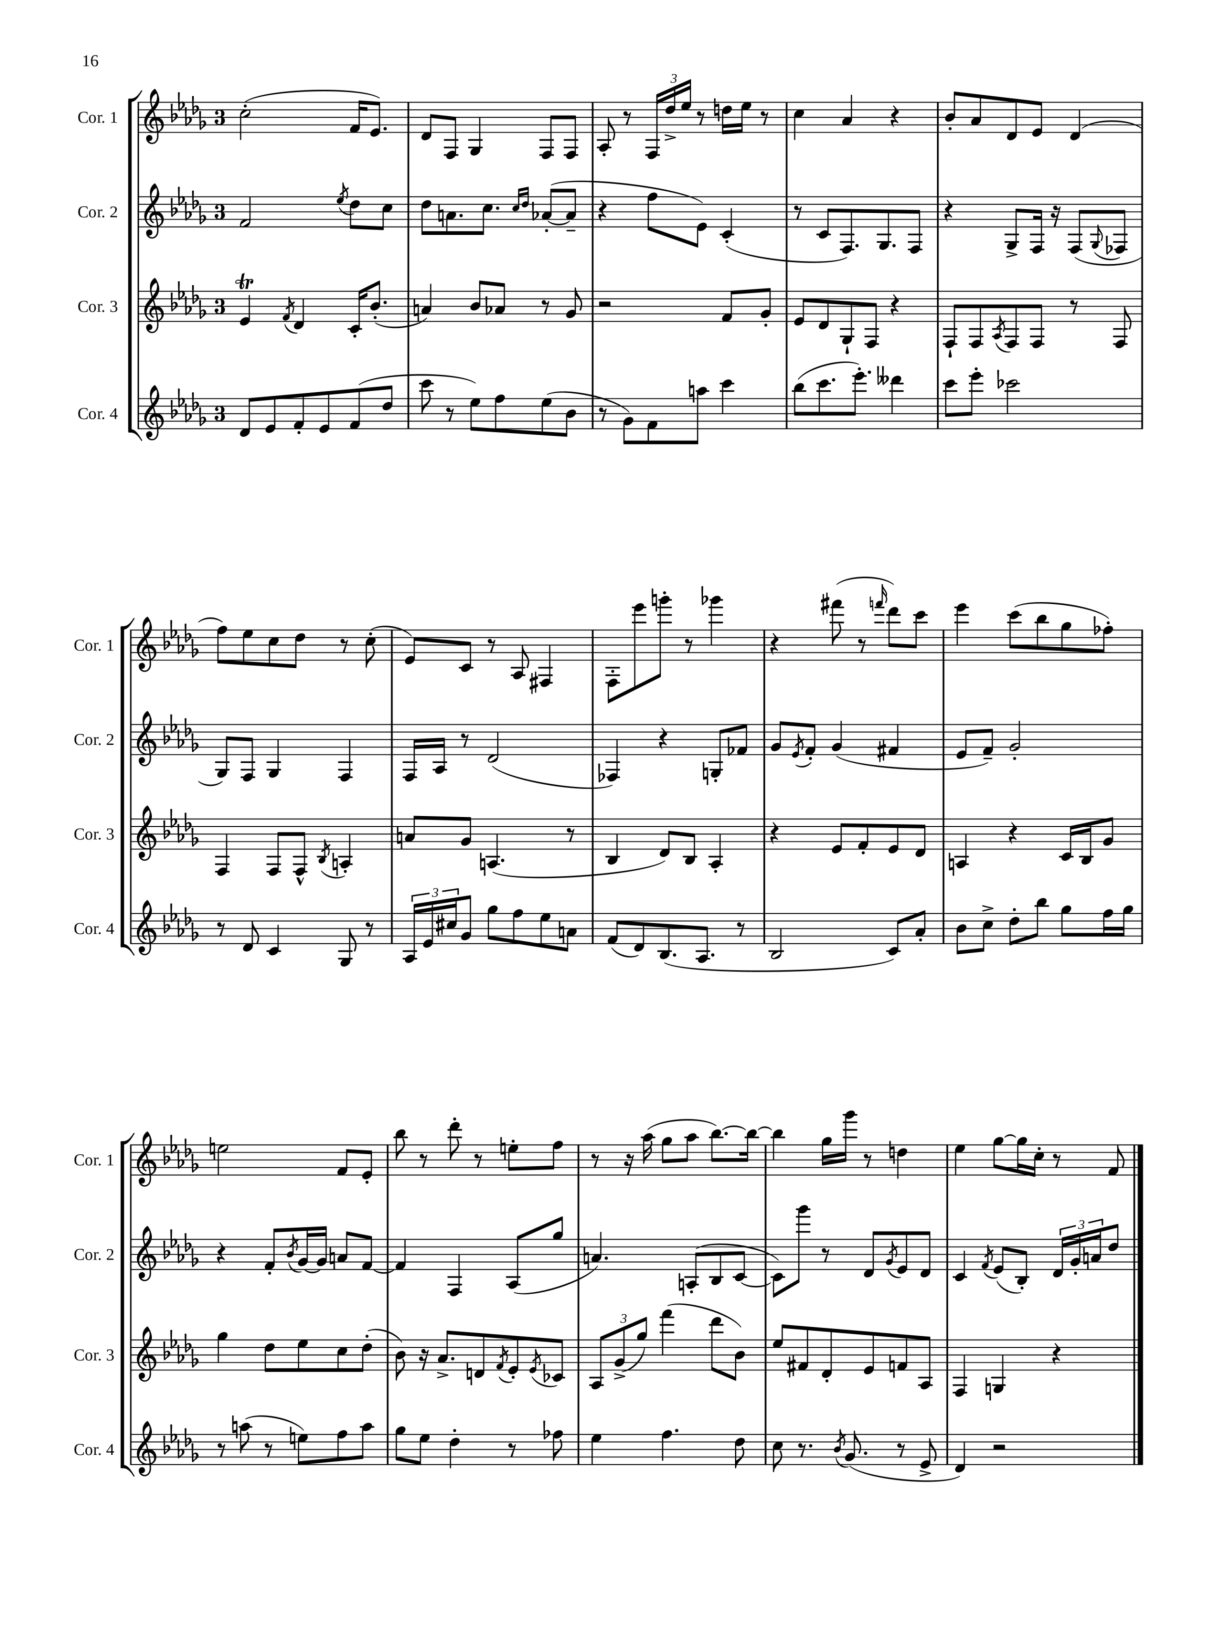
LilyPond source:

<<
\new StaffGroup <<
\new Staff = "s0" \with { instrumentName = "Cor. 1" shortInstrumentName = "Cor. 1" } {
    \clef treble \key des \major \once \override Staff.TimeSignature.style = #'single-digit \time 3/4
    c''2-.( f'16 ees'8.) |
    des'8 f8 ges4 f8 f8 |
    aes8-. r8 \tuplet 3/2 { f16 des''16-> ees''16 } r8 d''16 ees''16 r8 |
    c''4 aes'4 r4 |
    bes'8-. aes'8 des'8 ees'8 des'4( |
    f''8) ees''8 c''8 des''8 r8 c''8-.( |
    ees'8) c'8 r8 aes8 fis4 |
    f8-. ees'''8 g'''8-. r8 ges'''4 |
    r4 fis'''8( r8 \grace { f'''16 } des'''8) c'''8 |
    ees'''4 c'''8( bes''8 ges''8 fes''8-.) |
    e''2 f'8 ees'8-. |
    bes''8 r8 des'''8-. r8 e''8-. f''8 |
    r8 r16 aes''16( ges''8 aes''8 bes''8.~) bes''16~ |
    bes''4 ges''16 ges'''16 r8 d''4 |
    ees''4 ges''8~ ges''16 c''16-. r8 f'8 \bar "|." |
}
\new Staff = "s1" \with { instrumentName = "Cor. 2" shortInstrumentName = "Cor. 2" } {
    \clef treble \key des \major \once \override Staff.TimeSignature.style = #'single-digit \time 3/4
    f'2 \acciaccatura { ees''8 } des''8 c''8 |
    des''8 a'8. c''8. \grace { c''16 des''16 } aes'8~-.( aes'8-- |
    r4 f''8 ees'8) c'4-.( |
    r8 c'8 f8.) ges8. f8 |
    r4 ges8-> f16 r16 f8( \appoggiatura { ges8 } fes8 |
    ges8) f8 ges4 f4 |
    f16 aes16 r8 des'2( |
    fes4) r4 g8-. fes'8 |
    ges'8 \acciaccatura { ees'8 } f'8-. ges'4( fis'4 |
    ees'8 f'8--) ges'2-. |
    r4 f'8-. \acciaccatura { bes'8 } ges'16~ ges'16 a'8 f'8~ |
    f'4 f4 aes8( ges''8 |
    a'4.) a8-.( bes8 c'8~ |
    c'8) ges'''8 r8 des'8 \acciaccatura { ges'8 } ees'8 des'8 |
    c'4 \acciaccatura { f'8 } ees'8( bes8-.) \tuplet 3/2 { des'16 ges'16-. a'16 } des''8 \bar "|." |
}
\new Staff = "s2" \with { instrumentName = "Cor. 3" shortInstrumentName = "Cor. 3" } {
    \clef treble \key des \major \once \override Staff.TimeSignature.style = #'single-digit \time 3/4
    ees'4\trill \acciaccatura { f'8 } des'4 c'16-. bes'8.-.( |
    a'4) bes'8 aes'8 r8 ges'8 |
    r2 f'8 ges'8-. |
    ees'8 des'8 ges8-! f8 r4 |
    f8-! f8 \acciaccatura { aes8 } f8 f8 r8 f8 |
    f4 f8 f8-^ \acciaccatura { bes8 } a4-. |
    a'8 ges'8 a4.( r8 |
    bes4 des'8) bes8 aes4-. |
    r4 ees'8 f'8-. ees'8 des'8 |
    a4 r4 c'16 bes16 ges'8 |
    ges''4 des''8 ees''8 c''8 des''8-.( |
    bes'8) r16 aes'8.-> d'8 \acciaccatura { f'8 } ees'8-. \acciaccatura { ees'8 } ces'8 |
    \tuplet 3/2 { aes8 ges'8->( ges''8) } f'''4( des'''8 bes'8) |
    ees''8 fis'8 des'8-. ees'8 f'8 aes8 |
    f4 g4 r4 \bar "|." |
}
\new Staff = "s3" \with { instrumentName = "Cor. 4" shortInstrumentName = "Cor. 4" } {
    \clef treble \key des \major \once \override Staff.TimeSignature.style = #'single-digit \time 3/4
    des'8 ees'8 f'8-. ees'8 f'8( des''8 |
    c'''8 r8 ees''8) f''8 ees''8( bes'8 |
    r8 ges'8) f'8 a''8 c'''4 |
    bes''8( c'''8. ees'''8.-.) deses'''4 |
    c'''8 ees'''8-. ces'''2 |
    r8 des'8 c'4 ges8 r8 |
    \tuplet 3/2 { aes16 ees'16 cis''16 } ges'8 ges''8 f''8 ees''8 a'8 |
    f'8( des'8) bes8.( aes8. r8 |
    bes2 c'8) aes'8-. |
    bes'8 c''8-> des''8-. bes''8 ges''8 f''16 ges''16 |
    r8 a''8( r8 e''8) f''8 a''8 |
    ges''8 ees''8 des''4-. r8 fes''8 |
    ees''4 f''4. des''8 |
    c''8 r8. \acciaccatura { bes'8 } ges'8.( r8 ees'8-> |
    des'4) r2 \bar "|." |
}
>>
>>
\layout { \context { \Score \remove "Bar_number_engraver" } }
